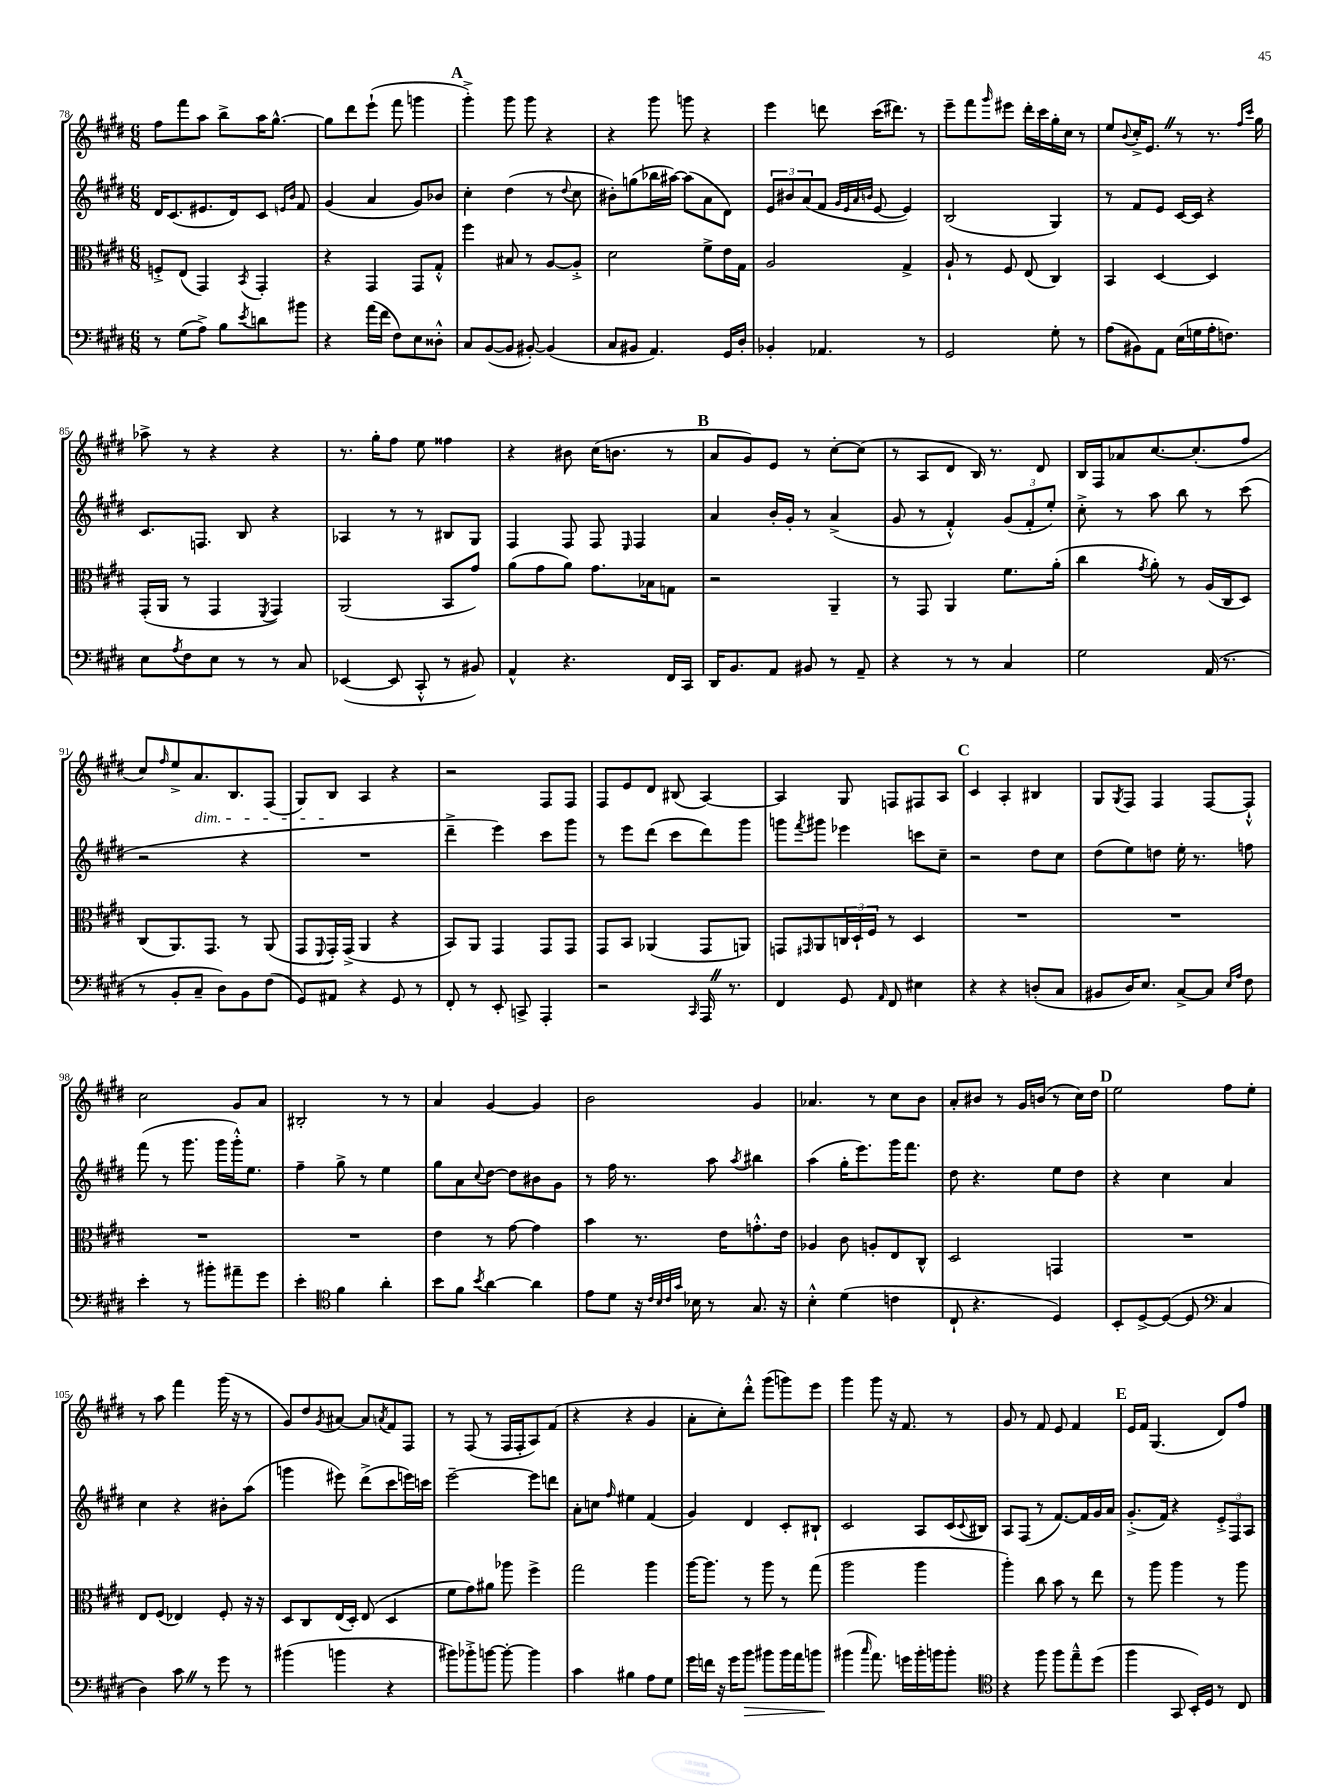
<<
\new StaffGroup <<
\new Staff = "s0" {
    \clef treble \key e \major \numericTimeSignature \time 6/8
    fis''8 fis'''8 a''8 b''8-> a''16 gis''8.~-^ |
    gis''8 dis'''8 e'''8-!( fis'''8 g'''4 |
    \mark \markup { \bold "A" } gis'''4-.->) gis'''8 gis'''8 r4 |
    r4 gis'''8 g'''8 r4 |
    e'''4 d'''8 cis'''16( dis'''8.) r8 |
    e'''8-- fis'''8 \grace { gis'''16 } eis'''8 dis'''16-. cis'''16 gis''16-. cis''16 r8 |
    e''8 \appoggiatura { b'8 } cis''16-.-> e'8. \once \override BreathingSign.text = \markup { \musicglyph "scripts.caesura.straight" } \breathe r8 r8. \grace { fis''16 cis'''16 } gis''16 |
    aes''8-> r8 r4 r4 |
    r8. gis''16-. fis''8 e''8 fisis''4 |
    r4 bis'8 cis''16( b'8. r8 |
    \mark \markup { \bold "B" } a'8 gis'8) e'8 r8 cis''8~-. cis''8( |
    r8 a8 dis'8 b16) r8. dis'8 |
    b16 fis16 aes'8 cis''8.~ cis''8.-.( fis''8 |
    cis''8) \grace { fis''16 } e''8-> a'8.\dim b8. fis8( |
    gis8) b8\! a4 r4 |
    r2 fis8 fis8 |
    fis8 e'8 dis'8 bis8( a4~) |
    a4 gis8 f8 fis8 a8 |
    \mark \markup { \bold "C" } cis'4 a4-. bis4 |
    gis8 \acciaccatura { gis8 } fis8 fis4 fis8~ fis8-!-^ |
    cis''2 gis'8 a'8 |
    bis2-. r8 r8 |
    a'4 gis'4~ gis'4 |
    b'2 gis'4 |
    aes'4. r8 cis''8 b'8 |
    a'8-. bis'8 r8 gis'16 b'16( r8 cis''16) dis''16 |
    \mark \markup { \bold "D" } e''2 fis''8 e''8-. |
    r8 a''8 fis'''4 gis'''16( r16 r8 |
    gis'8) dis''8 \acciaccatura { gis'8 } ais'8~ ais'8 \acciaccatura { a'8 } fis'8 fis8 |
    r8 fis8( r8 fis16 fis16-. a8) fis'8( |
    r4 r4 gis'4 |
    a'8-. cis''8-.) dis'''8-.-^ gis'''8( g'''8) e'''8 |
    gis'''4 gis'''8 r16 fis'8. r8 |
    gis'8 r8 fis'8 e'8 fis'4 |
    \mark \markup { \bold "E" } e'16 fis'16 gis4.( dis'8) fis''8 \bar "|." |
}
\new Staff = "s1" {
    \clef treble \key e \major \numericTimeSignature \time 6/8
    dis'16 cis'8.( eis'8. dis'16) cis'8 \grace { e'16 b'16 } fis'8 |
    gis'4( a'4 gis'8) bes'8 |
    \mark \markup { \bold "A" } cis''4-. dis''4( r8 \appoggiatura { dis''8 } cis''8 |
    bis'8-.) g''8( bes''16 ais''16~) ais''8( a'8 dis'8) |
    \tuplet 3/2 { e'8 bis'8 a'8( } fis'8 \grace { gis'32 e'32 a'32 b'32 } e'8~ e'4) |
    b2( gis4) |
    r8 fis'8 e'8 cis'16~ cis'16 r4 |
    cis'8. f8. b8 r4 |
    aes4 r8 r8 bis8 gis8 |
    fis4 fis8 fis8 \grace { e16 } fis4 |
    \mark \markup { \bold "B" } a'4 b'16-. gis'16-. r8 a'4->( |
    gis'8 r8 fis'4-.-^) \tuplet 3/2 { gis'8( fis'8-. e''8-.) } |
    cis''8-.-> r8 a''8 b''8 r8 cis'''8( |
    r2 r4 |
    R2. |
    dis'''4---> e'''4) cis'''8 gis'''8 |
    r8 e'''8 dis'''8( cis'''8 dis'''8) gis'''8 |
    g'''8 \acciaccatura { fis'''8 } gis'''8 ees'''4 c'''8 cis''8-- |
    \mark \markup { \bold "C" } r2 dis''8 cis''8 |
    dis''8( e''8) d''8 e''16-. r8. f''8 |
    fis'''8( r8 gis'''8. gis'''16 gis'''16-.-^) e''8. |
    fis''4-- gis''8-> r8 e''4 |
    gis''8 a'8 \appoggiatura { cis''8 } dis''8~ dis''8 bis'8 gis'8 |
    r8 fis''16 r8. a''8 \acciaccatura { a''8 } bis''4 |
    a''4( gis''16-. e'''8.) gis'''16 fis'''8. |
    dis''8 r4. e''8 dis''8 |
    \mark \markup { \bold "D" } r4 cis''4 a'4 |
    cis''4 r4 bis'8-. a''8( |
    g'''4 eis'''8) dis'''8->( cis'''8 e'''16) c'''16 |
    e'''2~-- e'''8 d'''8 |
    a'8-. c''8 \grace { fis''16 } eis''4 fis'4( |
    gis'4) dis'4 cis'8-. bis8-! |
    cis'2 a8 cis'16( \appoggiatura { cis'8 } bis16) |
    a8 fis8( r8 fis'8.~) fis'16 gis'16 a'16 |
    \mark \markup { \bold "E" } gis'8.-.->( fis'16) r4 \tuplet 3/2 { e'8-.-> fis8 a8 } \bar "|." |
}
\new Staff = "s2" {
    \clef alto \key e \major \numericTimeSignature \time 6/8
    f8-.-> e8( gis,4) \acciaccatura { b,8 } gis,4-. |
    r4 gis,4 gis,8 gis8-.-^ |
    \mark \markup { \bold "A" } fis''4 bis8 r8 a8~ a8-.-> |
    dis'2 fis'8-> e'16 gis16 |
    a2 gis4-> |
    a8-! r8 fis8 e8( cis4) |
    b,4 dis4~ dis4 |
    gis,16-.( a,16 r8 gis,4 \acciaccatura { fis,8 } gis,4) |
    a,2( b,8 gis'8) |
    a'8( gis'8 a'8) gis'8. bes16 g8 |
    \mark \markup { \bold "B" } r2 a,4-- |
    r8 gis,8 a,4 fis'8. a'16-.( |
    cis''4 \acciaccatura { gis'8 } a'8-.) r8 a16( cis16 dis8) |
    cis8( a,8.) gis,8. r8 a,8( |
    gis,8 \appoggiatura { fis,8 } gis,16-.) gis,16->( a,4 r4 |
    b,8) a,8 gis,4 gis,8 gis,8 |
    gis,8 b,8 aes,4( gis,8 a,8) |
    g,8 \grace { gis,16 } a,8 \tuplet 3/2 { c16 dis16-! fis16 } r8 dis4 |
    \mark \markup { \bold "C" } R2. |
    R2. |
    R2. |
    R2. |
    e'4 r8 gis'8~ gis'4 |
    b'4 r8. e'16 g'8.-.-^ e'16 |
    aes4 cis'8 a8-. e8 cis8-^ |
    dis2 g,4 |
    \mark \markup { \bold "D" } R2. |
    e8 fis8( ees4) fis8-. r16 r16 |
    dis8 cis8 e16( dis16-.) e8( dis4 |
    fis'8 gis'8) ais'8 aes''8 fis''4-> |
    gis''2 a''4 |
    a''16~ a''8. r8 a''8 r8 gis''8( |
    a''2 a''4 |
    a''4-.) cis''8 b'8 r8 e''8 |
    \mark \markup { \bold "E" } r8 a''8 a''4 r8 a''8 \bar "|." |
}
\new Staff = "s3" {
    \clef bass \key e \major \numericTimeSignature \time 6/8
    r8 gis8( a8->) b8 \acciaccatura { e'8 } d'8 bis'8 |
    r4 a'16( fis'16 fis8) e8 disis8-.-^ |
    \mark \markup { \bold "A" } cis8 b,8~( b,8 bis,8~-.) bis,4( |
    cis8 bis,8 a,4.) gis,16 dis16-. |
    bes,4-. aes,4. r8 |
    gis,2 gis8-. r8 |
    a8( bis,8) a,8 e16( g16 a16-. f8.) |
    e8 \acciaccatura { a8 } fis8 e8 r8 r8 cis8 |
    ees,4~( ees,8 cis,8-.-^ r8 bis,8) |
    a,4-^ r4. fis,16 cis,16 |
    \mark \markup { \bold "B" } dis,16 b,8. a,8 bis,8 r8 a,8-- |
    r4 r8 r8 cis4 |
    gis2 a,16( r8. |
    r8 b,8-. cis8-- dis8) b,8 fis8( |
    gis,8) ais,8 r4 gis,8 r8 |
    fis,8-. r8 e,8-. c,8-> a,,4-. |
    r2 \grace { cis,16 } a,,16 \once \override BreathingSign.text = \markup { \musicglyph "scripts.caesura.straight" } \breathe r8. |
    fis,4 gis,8 \grace { a,16 } fis,8 eis4 |
    \mark \markup { \bold "C" } r4 r4 d8-.( cis8 |
    bis,8 dis16) e8. cis8~-> cis8 \grace { e16 a16 } fis8 |
    e'4-. r8 bis'8-. ais'8-- gis'8 |
    e'4-. \clef tenor fis'4 a'4-. |
    b'8 fis'8 \acciaccatura { b'8 } a'4~ a'4 |
    e'8 dis'8 r16 \grace { cis'32 b32 cis'32 gis'32 } bes16 r8 gis8. r16 |
    b4-.-^ dis'4( c'4 |
    cis8-! r4. dis4) |
    \mark \markup { \bold "D" } b,8-. dis8~-> dis8~( dis8 \clef bass cis4 |
    dis4) cis'8 \once \override BreathingSign.text = \markup { \musicglyph "scripts.caesura.straight" } \breathe r8 gis'8 r8 |
    bis'4( b'4 r4 |
    bis'8) bes'8-.-> b'8~ b'8~-. b'4 |
    cis'4 bis4 a8 gis8 |
    gis'16 f'16 r16 gis'16 b'8\> bis'8 bis'16 a'16 b'8 |
    bis'4\!( \grace { cis''16 } a'8.) g'16 bis'16-. b'16 b'8-. |
    \clef tenor r4 fis''8 fis''8 e''8---^ dis''8( |
    \mark \markup { \bold "E" } fis''4 gis,8 b,16-.) dis16 r8 cis8 \bar "|." |
}
>>
>>
\layout { \context { \Score currentBarNumber = #78 } }
